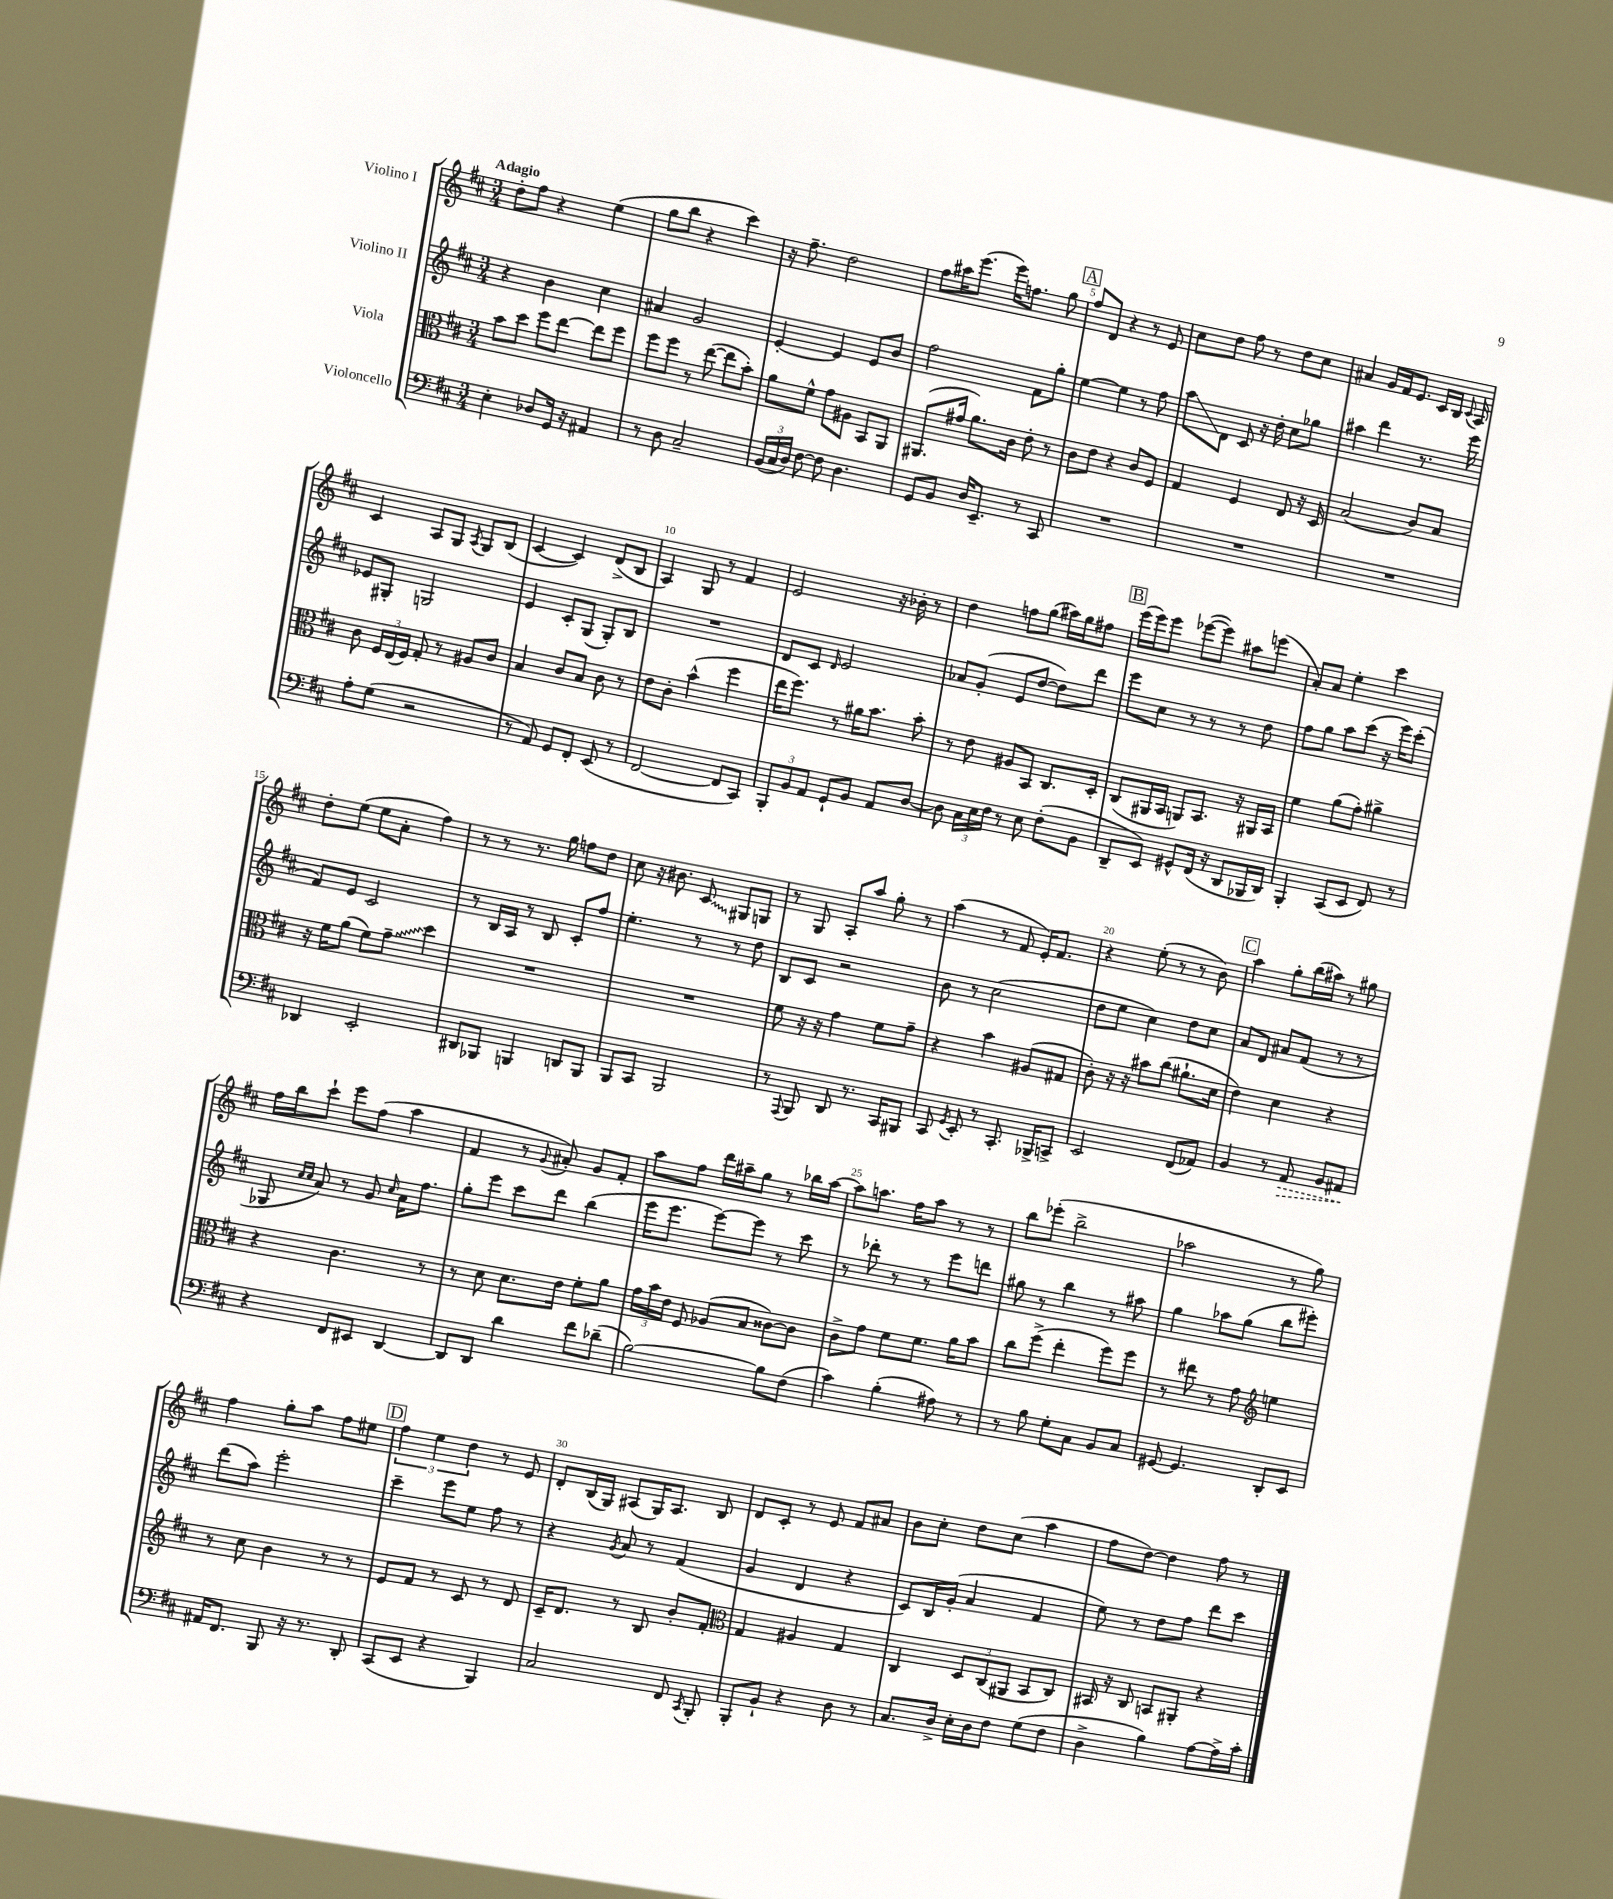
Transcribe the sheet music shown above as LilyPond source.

<<
\new StaffGroup <<
\new Staff = "s0" \with { instrumentName = "Violino I" } {
    \clef treble \key d \major \numericTimeSignature \time 3/4 \tempo "Adagio"
    \autoBeamOff d''8[-. fis''8] r4 e''4( |
    g''8[ b''8] r4 cis'''4) |
    r16 fis''8.-- d''2 |
    fis''8[ ais''16 e'''8.]( e'''16[) f''8.] g''8 |
    \mark \markup { \box "A" } fis''8[ d'8] r4 r8 e'8 |
    cis''8[ d''8] fis''8 r8 d''8[ cis''8] |
    ais'4 g'16[ fis'16 e'8.] cis'16[ b16] \appoggiatura { cis'8 } a16 |
    cis'4 a8[ g8] \acciaccatura { a8 } g8[ b8]( |
    cis'4~ cis'4) d'8[->( b8] |
    a4) g8 r8 fis'4 |
    e'2 r16 bes'16-. r8 |
    d''4 f''8[ g''8]( ais''16[) g''16 fis''8] |
    \mark \markup { \box "B" } e'''16[( e'''16) e'''8] ees'''8[~( ees'''8]) ais''8[ e'''8]( |
    a'8[-.) a'8] e''4-. cis'''4 |
    d''8[-. e''8]( e''8[ a'8]-. fis''4) |
    r8 r8 r8. g''16 f''8[ d''8] |
    cis''8 r16 bis'8. \once \override Glissando.style = #'zigzag cis'8\glissando gis8[ g8] |
    r8 g8 a8[-. a''8] g''8-. r8 |
    a''4( r8 fis'8 e'16[-.) fis'8.] |
    r4 e''8-.( r8 r8 b'8) |
    \mark \markup { \box "C" } a''4 g''8[-. b''16( ais''16]) r8 gis''8 |
    fis''16[ b''16 cis'''8]-! e'''8[ fis''8]( a''4 |
    fis'4 r8 \appoggiatura { g'8 } ais'8-.) g'8[ fis'8]-. |
    a''8[ fis''8] d'''16[ ais''16-- g''8] r8 bes''16[ ais''16]~ |
    ais''8[ a''8.] fis''16[ a''8] r8 r8 |
    b''8[ ees'''8]-.( b''2-> |
    aes''2 r8 g''8) |
    fis''4 g''8[-. a''8] fis''8[ eis''8] |
    \mark \markup { \box "D" } \tuplet 3/2 { fis''4 e''4 d''4 } r8 e'8 |
    d'8[-. b16( g16]) ais8[( g16) ais8.] b8 |
    d'8[ cis'8]-. r8 e'8 fis'8[ ais'8] |
    b'8[ cis''8]-. d''8[ cis''8]( a''4 |
    fis''8[ d''8]~) d''4 fis''8 r8 \bar "|." |
}
\new Staff = "s1" \with { instrumentName = "Violino II" } {
    \clef treble \key d \major \numericTimeSignature \time 3/4
    \autoBeamOff r4 b'4 cis''4 |
    ais'4 g'2 |
    e'4~-. e'4 e'8[ b'8] |
    fis''2 fis'8[ g''8]-. |
    \mark \markup { \box "A" } e''4~ e''4 r8 fis''8 |
    a''8[\glissando d'8] cis'8 r16 d''16-. cis''8[ ges''8] |
    ais''4 d'''4 r8. e'''16 |
    ees'8[ gis8]-. g2 |
    e'4 cis'8[-. g8]( g8[-.) b8] |
    R2. |
    d'8[ cis'8] \grace { d'16 } e'2 |
    aes'8[ g'8]-.( e'8[ d''8]~ d''8[) d'''8] |
    \mark \markup { \box "B" } e'''8[ cis''8] r8 r8 r8 d''8 |
    fis''8[ g''8] a''8[ cis'''8]( r16 e'''16[) cis'''8]-.( |
    fis'8[) e'8] cis'2 |
    r8 b16[ a16] r8 b8 cis'8[-. fis''8] |
    e''4.-. r8 r8 d''8 |
    b8[ cis'8] r2 |
    b'8 r8 cis''2( |
    d''8[ e''8] cis''4) d''8[ cis''8] |
    \mark \markup { \box "C" } a'8[ d'8] ais'8[ fis'8]( r8 r8 |
    ges8 \grace { cis''16[ cis''16] } a'8) r8 g'8 \grace { cis''16 } a'16[ fis''8.] |
    g''8[-. e'''8] cis'''8[ d'''8] b''4( |
    e'''16[ e'''8.] e'''8[~) e'''8] r8 cis'''8 |
    r8 des'''8-. r8 r8 e'''8[ d'''8] |
    gis''8 r8 b''4 r8 ais''8 |
    g''4 aes''8[ g''8]( b''8[ eis'''8]-.) |
    d'''8[( a''8]) e'''2-. |
    \mark \markup { \box "D" } cis'''4-- e'''8[ e''8] fis''8 r8 |
    r4 \acciaccatura { g'8 } a'8 r8 fis'4( |
    g'4 d'4 r4 |
    cis'8[) b16 g'16]-.( a'4 fis'4 |
    e''8) r8 d''8[ fis''8] d'''8[ cis'''8] \bar "|." |
}
\new Staff = "s2" \with { instrumentName = "Viola" } {
    \clef alto \key d \major \numericTimeSignature \time 3/4
    \autoBeamOff b'8[ d''8] fis''8[ e''8]~ e''8[ fis''8] |
    fis''8[ fis''8] r8 e''8~( e''8[ b'8]-.) |
    a'8[ fis'8]-^ g'8[ ais8] b,8[ a,8] |
    ais,8.[( gis'16] a'8.[) cis'16] e'8-. r8 |
    \mark \markup { \box "A" } cis'8[ e'8] r4 cis'8[ fis8] |
    g4 fis4 e8 r16 d16 |
    b2( cis'8[) b8] |
    cis'8 \tuplet 3/2 { fis16[ e16( fis16]) } g8-. r8 ais8[ cis'8] |
    b4 cis'8[ b8] cis'8 r8 |
    e'8[ cis'8]-. b'4-^( fis''4 |
    e''16[ fis''8.]) r8 ais'16[ b'8.] b'8-. |
    r8 e'8 ais8[ b,8] cis8.[ d16]-. |
    \mark \markup { \box "B" } cis8[( ais,16 b,16] a,8[) b,8.] r16 ais,16[ b,16] |
    fis'4 a'8[( g'8]-.) ais'4-> |
    r16 fis'16[ a'8]( fis'8[) \once \override Glissando.style = #'zigzag g'8]--\glissando d''4 |
    R2. |
    R2. |
    fis'8 r16 r16 g'4 fis'8[ g'8]-- |
    r4 b'4 ais8[( gis8] |
    cis'8-.) r16 r16 bis'8[ cis''8]( ais'8.[-! d'16] |
    \mark \markup { \box "C" } e'4) d'4 r4 |
    r4 cis'4. r8 |
    r8 d'8 d'8.[ e'16] fis'8[-. a'8] |
    \tuplet 3/2 { g'16[ b'16 e'16] } fis8 aes8[( b8] cisis'8[~) cisis'8] |
    cis'8[-> g'8] fis'8[ fis'8.] a'16[ b'8] |
    cis''8[ fis''8]->( e''4-. fis''8[) fis''8] |
    r8 eis''8 r8 g'8 \clef treble e''4 |
    r8 cis''8 b'4 r8 r8 |
    \mark \markup { \box "D" } e'8[ fis'8] r8 cis'8 r8 d'8 |
    cis'16[-- d'8.] r8 b8 b'8[-. fis'8]-. |
    \clef alto g4 ais4 g4 |
    cis4 \tuplet 3/2 { d8[ cis8( ais,8] } b,8[ cis8]) |
    bis,16 r16 cis8 b,8[ ais,8]-. r4 \bar "|." |
}
\new Staff = "s3" \with { instrumentName = "Violoncello" } {
    \clef bass \key d \major \numericTimeSignature \time 3/4
    \autoBeamOff e4-. des8[ g,16] r16 ais,4 |
    r8 d8 cis2-- |
    \tuplet 3/2 { b,16[( cis16 d16]) } fis8~ fis8 d4. |
    g,8[ b,8] d16[ e,8.]-- r8 cis,8 |
    \mark \markup { \box "A" } R2. |
    R2. |
    R2. |
    a8[-. g8]( r2 |
    r8 a,8) g,8[ fis,8]-. e,8( r8 |
    fis,2~ fis,8[ cis,8]) |
    \tuplet 3/2 { b,,8[-. b,8 a,8] } g,8[-! b,8] a,8[ d8]~ |
    d8 \tuplet 3/2 { cis16[ e16 fis16] } r8 e8 fis8[-.( b,8] |
    \mark \markup { \box "B" } d,8[-- e,8]) gis,8[-^ fis,16]( r16 d,8[ bes,,16 d,16]) |
    b,,4-. cis,8[( e,8] fis,8) r8 |
    des,4 e,2-. |
    dis,8[ bes,,8] b,,4 d,8[ b,,8] |
    b,,8[ cis,8] b,,2 |
    r8 \appoggiatura { a,,8 } b,,8 d,8 r8. cis,16[ bis,,8] |
    cis,8 \acciaccatura { g,8 } e,8-. r8 cis,8.-. bes,,16[-> c,8]-> |
    e,2 fis,8[( aes,8]) |
    \mark \markup { \box "C" } b,4 r8 \once \override Hairpin.style = #'dashed-line a,8\> b,8[ ais,8]\! |
    r4 fis,8[ eis,8] d,4~ |
    d,8[ d,8] d'4 fis'8[ des'8]--( |
    b2~) b8[ fis8]( |
    cis'4) b4-.( ais8) r8 |
    r8 b8 g8[-. cis8] b,8[ cis8] |
    gis,8~ gis,4. d,8[-. e,8] |
    ais,16[ fis,8.] b,,8 r16 r8. d,8-. |
    \mark \markup { \box "D" } cis,8[( e,8] r4 b,,4) |
    cis2 fis,8 \acciaccatura { cis,8 } b,,8-. |
    b,,8[-. b,8]-! r4 d8 r8 |
    cis8.[ d16]-> e16[-. d16 fis8] g8[( fis8] |
    d4-> b4) a8[~ a16-> cis'16]-. \bar "|." |
}
>>
>>
\layout { \context { \Score \override BarNumber.break-visibility = ##(#f #t #t) barNumberVisibility = #(every-nth-bar-number-visible 5) } }
